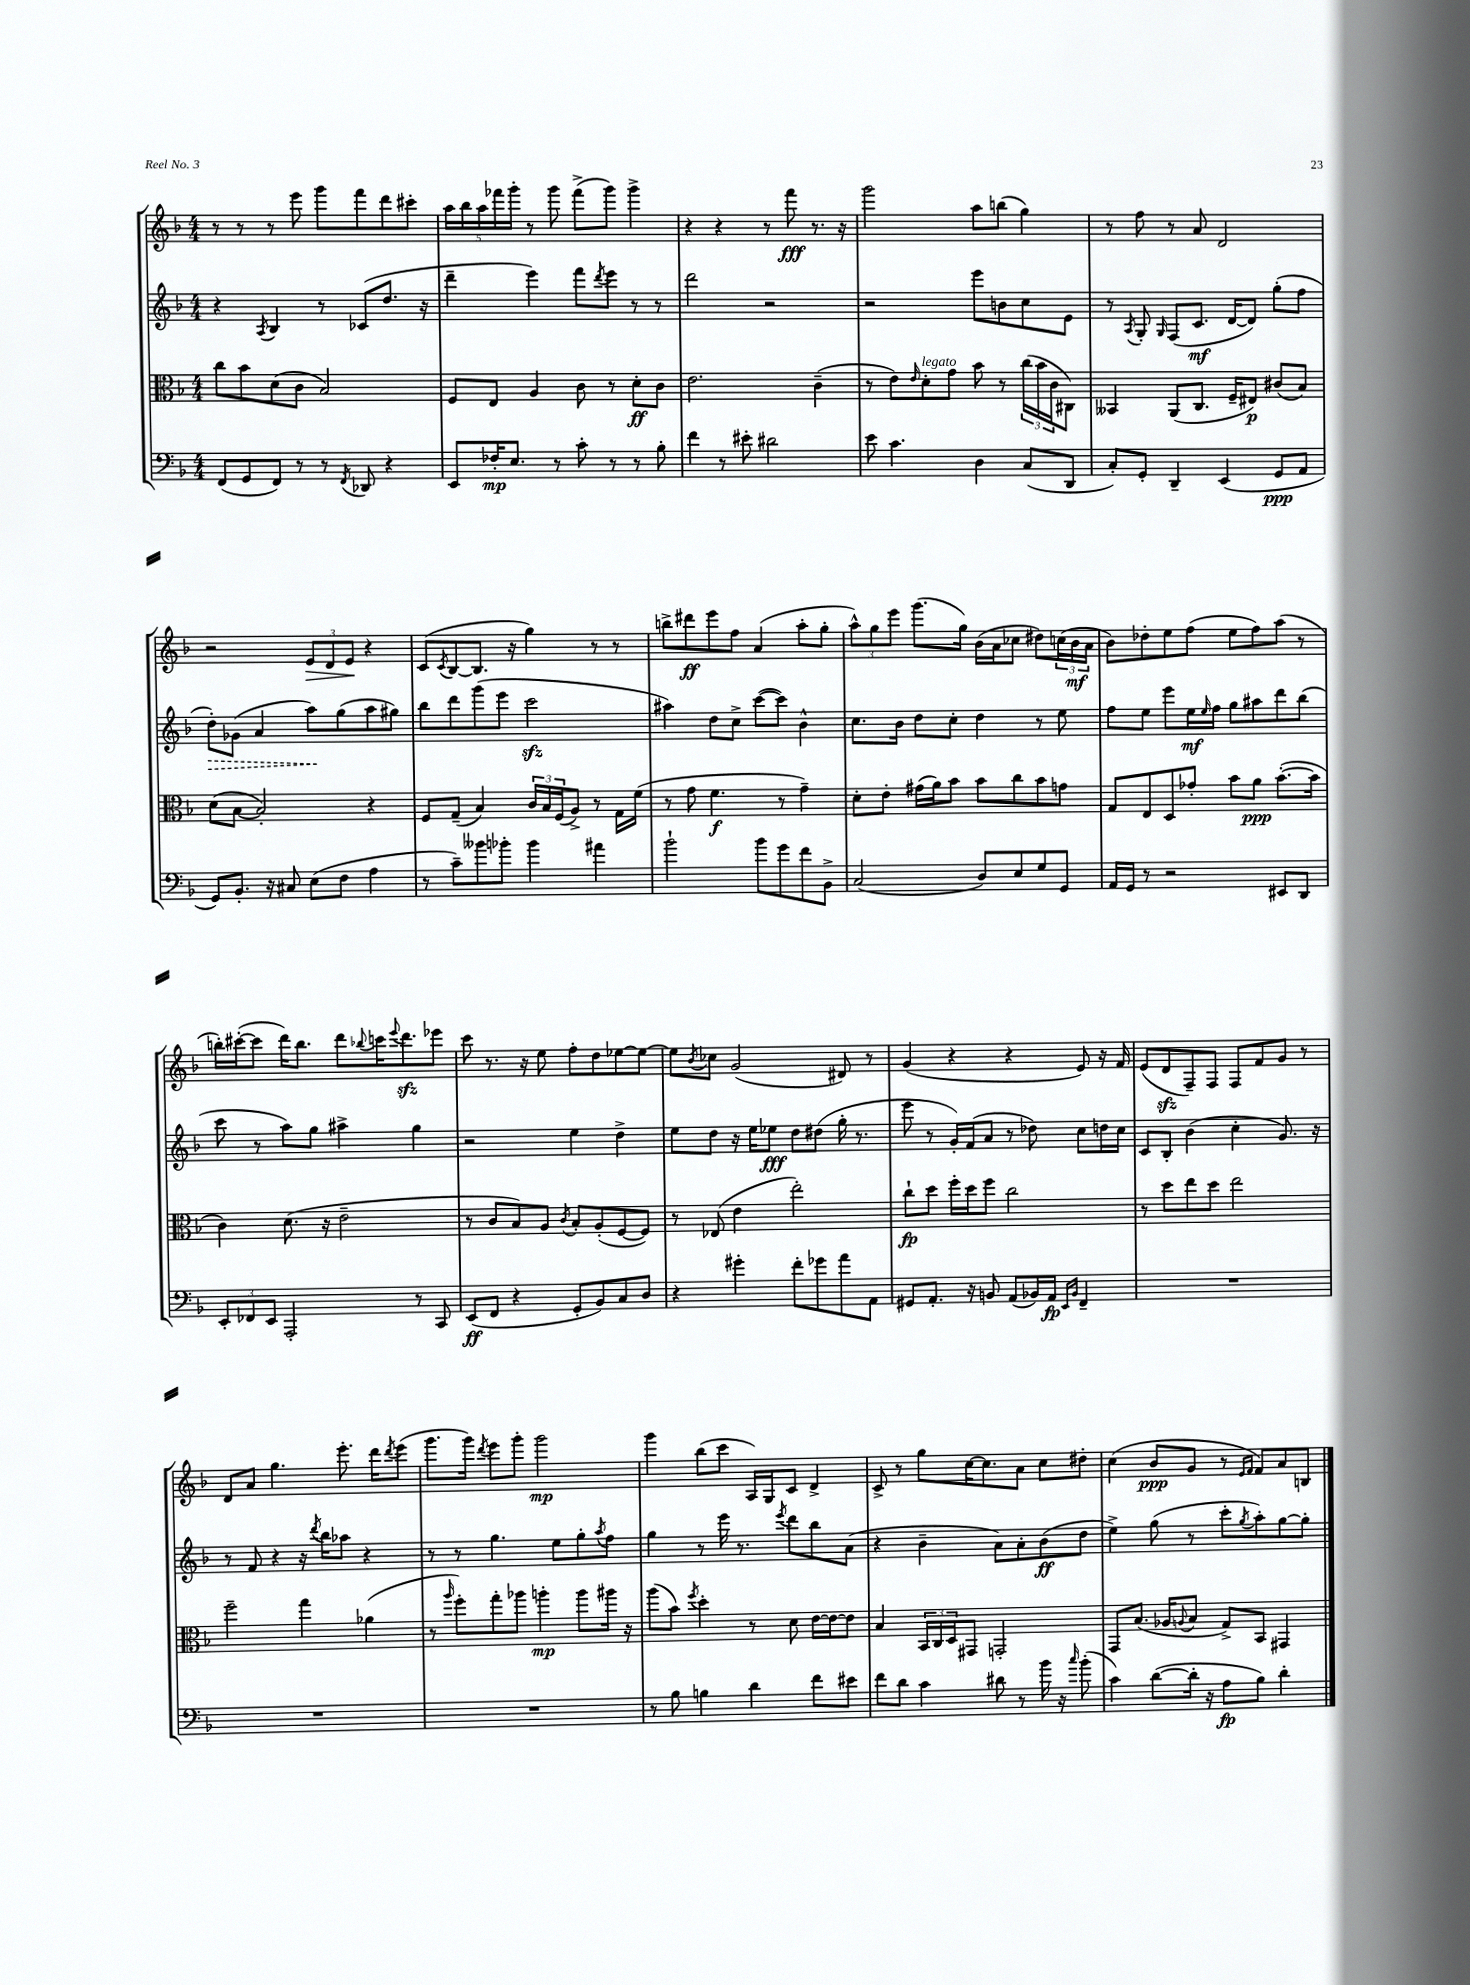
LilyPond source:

<<
\new StaffGroup <<
\new Staff = "s0" {
    \clef treble \key f \major \numericTimeSignature \time 4/4
    r8 r8 r8 e'''8 g'''8 f'''8 d'''8 cis'''8-. |
    \tuplet 5/4 { a''16 bes''16 a''16 fes'''16 g'''16-. } r8 g'''8 fes'''8->( g'''8) g'''4-> |
    r4 r4 r8 f'''8\fff r8. r16 |
    g'''2 a''8 b''8( g''4) |
    r8 f''8 r8 a'8 d'2 |
    r2 \tuplet 3/2 { e'8\> d'8 e'8\! } r4 |
    c'8( \acciaccatura { c'8 } bes8~ bes8. r16 g''4) r8 r8 |
    b''8-> dis'''8\ff e'''8 f''8 a'4( a''8-. g''8-. |
    \tuplet 3/2 { a''8-^) g''8 e'''8 } g'''8.( g''16) bes'16( a'16 ces''8 dis''8) \tuplet 3/2 { c''16( bes'16\mf a'16 } |
    bes'8) des''8-. e''8 f''8( e''8 f''8) a''8( r8 |
    b''16-.) cis'''16~-.( cis'''8 d'''16) b''8. d'''8 \appoggiatura { bes''8 } c'''16 \appoggiatura { e'''8 } d'''8.\sfz ees'''8 |
    c'''8 r8. r16 e''8 f''8-. d''8 ees''8~ ees''8~ |
    ees''8 \acciaccatura { bes'8 } ces''8 g'2( dis'8) r8 |
    g'4( r4 r4 e'8) r16 f'16 |
    e'8( d'8\sfz f8--) f8 f8 f'8 g'8 r8 |
    d'8 a'8 g''4. e'''8.-. d'''16 \acciaccatura { d'''8 } e'''8( |
    g'''8. g'''16) \acciaccatura { d'''8 } e'''8 g'''8-. g'''2\mp |
    g'''4 bes''8( c'''8 a16) g16 c'8 d'4-> |
    c'8-> r8 g''8 c''16~ c''8. a'8 c''8 dis''8-. |
    c''4( bes'8\ppp g'8 r8 \grace { e'16 f'16 } f'8) a'8 b8 \bar "|." |
}
\new Staff = "s1" {
    \clef treble \key f \major \numericTimeSignature \time 4/4
    r4 \acciaccatura { a8 } bes4 r8 ces'8( d''8. r16 |
    d'''4-- e'''4) f'''8 \acciaccatura { d'''8 } e'''8 r8 r8 |
    d'''2 r2 |
    r2 e'''8 b'8 c''8 e'8 |
    r8 \acciaccatura { a8 } g8-. \grace { g16 } f8( c'8.\mf d'16~ d'8) g''8-.( f''8 |
    \once \override Hairpin.style = #'dashed-line d''8-.\>) ges'8( a'4 a''8\!) g''8( a''8 gis''8) |
    bes''8 d'''8 g'''8( e'''8 c'''2\sfz |
    ais''4) d''8 c''8-> c'''8~( c'''8) bes'4-^ |
    c''8. bes'16 d''8 c''8-. d''4 r8 e''8 |
    f''8 e''8 e'''8 e''16\mf \grace { e''16 } f''16 g''8 ais''8 d'''8 bes''8( |
    c'''8 r8 a''8) g''8 ais''4-> g''4 |
    r2 e''4 d''4-> |
    e''8 d''8 r16 e''16 ees''8\fff d''8 dis''8( g''16-. r8. |
    e'''8 r8 g'16-.) f'16( a'8 r8 des''8) c''8 d''16 c''16 |
    c'8 bes8-. bes'4( c''4-. g'8.) r16 |
    r8 f'8 r4 r16 \acciaccatura { d'''8 } bes''16 aes''8 r4 |
    r8 r8 g''4. e''8 g''8-. \acciaccatura { a''8 } f''8 |
    g''4 r8 e'''16 r8. \acciaccatura { e'''8 } d'''8 bes''8 a'8( |
    r4 bes'4-- a'8) a'8-. bes'8\ff( d''8 |
    e''4->) g''8( r8 c'''8-. \acciaccatura { g''8 } a''8-.) g''8~ g''8-. \bar "|." |
}
\new Staff = "s2" {
    \clef alto \key f \major \numericTimeSignature \time 4/4
    c''8 bes'8 d'8( c'8 bes2) |
    f8 e8 a4 c'8 r8 d'8-.\ff c'8 |
    e'2. c'4--( |
    r8 e'8) \grace { e'16 } d'8-.^\markup { \italic "legato" } g'8 bes'8 r8 \tuplet 3/2 { c''16( bes'16 c'16 } cis8) |
    beses,4 a,8( c8. f16-- eis8\p) cis'8( bes8) |
    d'8( bes8~ bes2-.) r4 |
    f8 g8--( bes4) \tuplet 3/2 { c'16 bes16 f16( } a8->) r8 g16 f'16( |
    r8 g'8 f'4.\f r8 g'4--) |
    d'8-. e'8-. gis'16( a'16) bes'8 bes'8 c''8 bes'8 g'8 |
    g8 e8 d8 ges'8-. bes'8 a'8\ppp bes'8.~-.( bes'16 |
    c'4) d'8.( r16 e'2-- |
    r8 c'8 bes8) a8 \acciaccatura { c'8 } bes8-. a8-.( f8~ f8) |
    r8 ees8( e'4 e''2-.) |
    c''8-!\fp d''8 f''16-. d''16 f''8 c''2 |
    r8 d''8 e''8 d''8 e''2 |
    f''2-- g''4 aes'4( |
    r8 \grace { a''16 } f''8-.) g''8-. aes''8 a''4-.\mp a''8 ais''16 r16 |
    a''8( bes'8) \acciaccatura { f''8 } d''4-. r8 d'8 e'16~ e'16~ e'8 |
    bes4 \tuplet 3/2 { bes,16 c16 d16 } gis,8 g,2-. |
    g,8 bes8.( aes16 \appoggiatura { a8 } bes8 g8->) bes,8 gis,4 \bar "|." |
}
\new Staff = "s3" {
    \clef bass \key f \major \numericTimeSignature \time 4/4
    f,8( g,8 f,8) r8 r8 \acciaccatura { f,8 } des,8 r4 |
    e,8 fes16-.\mp e8. r8 c'8-. r8 r8 bes8-. |
    f'4 r8 eis'8-. dis'2 |
    e'8 c'4. d4 c8( d,8 |
    c8-.) g,8-. d,4-- e,4( g,8\ppp a,8 |
    g,8) bes,8.-. r16 cis8 e8( f8 a4 |
    r8 c'8--) beses'8 bes'8-. bes'4 ais'4 |
    bes'2-! bes'8 g'8 f'8 bes,8-> |
    c2( d8) e8 g8 g,8 |
    a,16 g,16 r8 r2 eis,8 d,8 |
    \tuplet 3/2 { e,8-. fes,8 e,8 } a,,2-. r8 c,8 |
    e,8\ff( f,8 r4 g,8-. bes,8) c8 d8 |
    r4 gis'4-. f'8-. ges'8 a'8 a,8 |
    gis,8 a,8.-. r16 b,8 a,8( bes,16) a,16\fp \grace { e,16 bes,16 } f,4-- |
    R1 |
    R1 |
    R1 |
    r8 bes8 b4 d'4 f'8 eis'8 |
    f'8 d'8 c'4 dis'8 r8 bes'16 r16 \grace { c''16 } bes'8-.( |
    c'4) d'8~( d'16-. r16 a8\fp bes8) d'4-. \bar "|." |
}
>>
>>
\layout { \context { \Score \remove "Bar_number_engraver" } }
